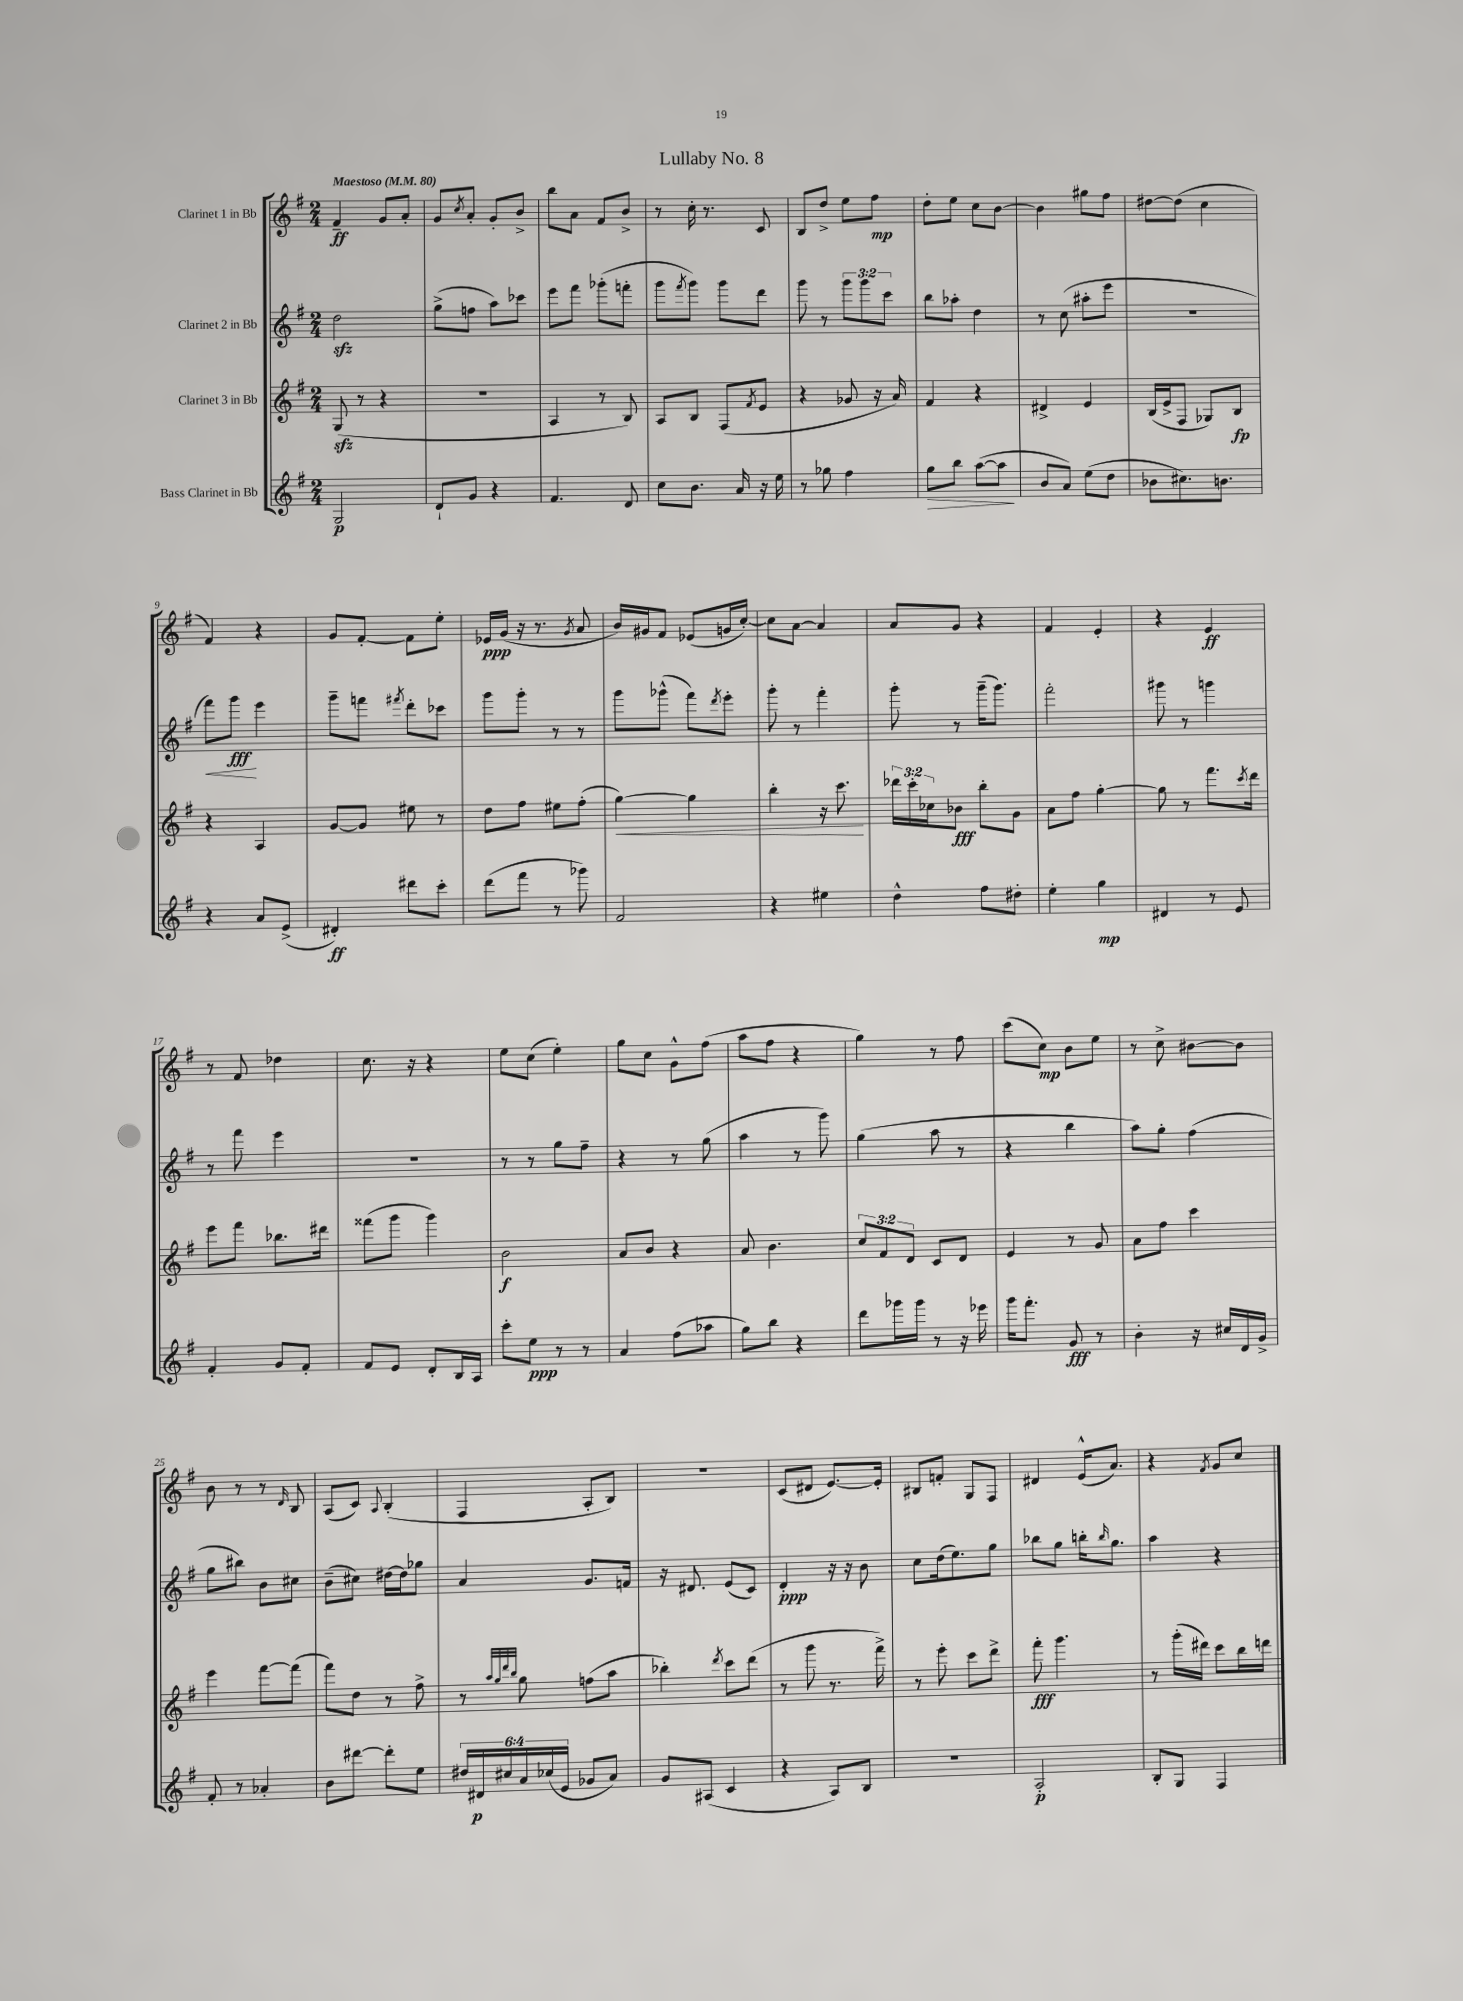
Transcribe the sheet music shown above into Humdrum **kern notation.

**kern	**dynam	**kern	**dynam	**kern	**dynam	**kern	**dynam
*part4	*part4	*part3	*part3	*part2	*part2	*part1	*part1
*staff4	*staff4	*staff3	*staff3	*staff2	*staff2	*staff1	*staff1
*I"Bass Clarinet in Bb	*	*I"Clarinet 3 in Bb	*	*I"Clarinet 2 in Bb	*	*I"Clarinet 1 in Bb	*
*clefG2	*	*clefG2	*	*clefG2	*	*clefG2	*
*k[f#]	*	*k[f#]	*	*k[f#]	*	*k[f#]	*
*M2/4	*	*M2/4	*	*M2/4	*	*M2/4	*
*MM80	*	*MM80	*	*MM80	*	*MM80	*
=1	=1	=1	=1	=1	=1	=1	=1
!	!	!	!	!	!	!LO:TX:a:B:t=Maestoso	!
2G/	p	(8Gzz/	.	2ddzz\	.	4f#~/	ff
.	.	8r	.	.	.	.	.
.	.	4r	.	.	.	8g/L	.
.	.	.	.	.	.	8a'/J	.
=2	=2	=2	=2	=2	=2	=2	=2
8d`/L	.	2r	.	(8gg^\L	.	8g/L	.
.	.	.	.	.	.	8qcc/	.
8g/J	.	.	.	8ffn\J	.	8a'/J	.
4r	.	.	.	8aa\L)	.	8g'/L	.
.	.	.	.	8ccc-X\J	.	8b^/J	.
=3	=3	=3	=3	=3	=3	=3	=3
4.f#/	.	4A/	.	8eee\L	.	8bb\L	.
.	.	.	.	8fff#\J	.	8a\J	.
.	.	8r	.	(8ggg-X'\L	.	8f#/L	.
8d/	.	8B/)	.	8fffn'\J	.	8b^/J	.
=4	=4	=4	=4	=4	=4	=4	=4
8cc\L	.	8A/L	.	8ggg\L	.	8r	.
.	.	.	.	8qfff#/	.	.	.
8.b\J	.	8B/J	.	8ggg\J)	.	16cc'\	.
.	.	.	.	.	.	8.r	.
.	.	(8F#/L	.	8ggg\L	.	.	.
16a/	.	.	.	.	.	.	.
.	.	8qf#/	.	.	.	.	.
16r	.	8e/J	.	8ddd\J	.	8c/	.
16ee\	.	.	.	.	.	.	.
=5	=5	=5	=5	=5	=5	=5	=5
8r	.	4r	.	8ggg\	.	8B/L	.
8gg-X\	.	.	.	8r	.	8dd^/J	.
4ff#\	.	8g-X/	.	12ggg\L	.	8ee\L	.
.	.	.	.	12ggg\	.	.	.
.	.	16r	.	.	.	8ff#\J	mp
.	.	.	.	12ccc\J	.	.	.
.	.	16a/)	.	.	.	.	.
=6	=6	=6	=6	=6	=6	=6	=6
!	!LO:HP:b	!	!	!	!	!	!
8gg\L	>	4f#/	.	8bb\L	.	8dd'\L	.
8bb\J	.	.	.	8aa-X'\J	.	8ee\J	.
([8aa\L	.	4r	.	4dd\	.	8cc\L	.
8aa\J]	.	.	.	.	.	[8b\J	.
.	]	.	.	.	.	.	.
=7	=7	=7	=7	=7	=7	=7	=7
8b/L	.	4d#X^/	.	8r	.	4b\]	.
8a/J)	.	.	.	(8cc\	.	.	.
(8ee\L	.	4e/	.	8aa#X'\L	.	8gg#X\L	.
8dd\J	.	.	.	8eee\J	.	8ff#\J	.
=8	=8	=8	=8	=8	=8	=8	=8
8b-X\L	.	(16B/LL	.	2r	.	[8dd#X\L	.
.	.	16e^/J	.	.	.	.	.
8.cc#X\)	.	8F#/J	.	.	.	(8dd#\J]	.
.	.	8G-X/L)	.	.	.	4cc\	.
8.bn\J	.	.	.	.	.	.	.
.	.	8B/J	fp	.	.	.	.
!!LO:LB:g=z
=9	=9	=9	=9	=9	=9	=9	=9
!	!	!	!	!	!LO:HP:b	!	!
4r	.	4r	.	8fff#\L)	<	4f#/)	.
.	.	.	.	8ggg\J	fff	.	.
8a/L	.	4A/	.	4eee\	[	4r	.
(8e^/J	.	.	.	.	.	.	.
=10	=10	=10	=10	=10	=10	=10	=10
4d#X'/)	ff	[8g/L	.	8ggg~\L	.	8g/L	.
.	.	8g/J]	.	8fffn\J	.	[8f#'/J	.
.	.	.	.	8qfff#X/	.	.	.
8ddd#X\L	.	8ee#X\	.	8ddd'\L	.	8f#\L]	.
8ccc'\J	.	8r	.	8ccc-X\J	.	8ee'\J	.
=11	=11	=11	=11	=11	=11	=11	=11
(8ddd\L	.	8dd\L	.	8ggg\L	.	16e-X/LL	ppp
.	.	.	.	.	.	(16g/JJ	.
8fff#\J	.	8ff#\J	.	8ggg'\J	.	16r	.
.	.	.	.	.	.	8.r	.
8r	.	8ee#X\L	.	8r	.	.	.
.	.	.	.	.	.	8qg/	.
8ggg-X\)	.	(8ff#'\J	.	8r	.	8a/	.
=12	=12	=12	=12	=12	=12	=12	=12
!	!	!	!LO:HP:b	!	!	!	!
2f#/	.	[4gg\)	<	8ggg\L	.	16b/LL)	.
.	.	.	.	.	.	16g#X/J	.
.	.	.	.	(8ggg-X^^\J	.	8f#/J	.
.	.	4gg\]	.	8fff#\L)	.	(8e-X/L	.
.	.	.	.	8qddd/	.	.	.
.	.	.	.	8eee'\J	.	16gn/L	.
.	.	.	.	.	.	[16cc'/JJ)	.
=13	=13	=13	=13	=13	=13	=13	=13
4r	.	4bb'\	.	8ggg'\	.	8cc\L]	.
.	.	.	.	8r	.	[8a\J	.
4ee#X\	.	16r	.	4fff#'\	.	4a/]	.
.	.	8.ccc\	.	.	.	.	.
.	.	.	[	.	.	.	.
=14	=14	=14	=14	=14	=14	=14	=14
4dd^^\	.	24ddd-X\LL	.	8ggg'\	.	8a/L	.
.	.	24ccc'\	.	.	.	.	.
.	.	24cc-X\J	.	.	.	.	.
.	.	8b-X\J	fff	8r	.	8g/J	.
8ff#\L	.	8bb'\L	.	(16ggg~\KL	.	4r	.
.	.	.	.	8.ggg\J)	.	.	.
8dd#X'\J	.	8g\J	.	.	.	.	.
=15	=15	=15	=15	=15	=15	=15	=15
4ee'\	.	8a\L	.	2fff#'\	.	4f#/	.
.	.	8ff#\J	.	.	.	.	.
4gg\	mp	[4gg'\	.	.	.	4e'/	.
=16	=16	=16	=16	=16	=16	=16	=16
4d#X/	.	8gg\]	.	8ggg#X\	.	4r	.
.	.	8r	.	8r	.	.	.
8r	.	8.fff#\L	.	4gggn\	.	4e/	ff
8e/	.	.	.	.	.	.	.
.	.	8qccc/	.	.	.	.	.
.	.	16ddd\Jk	.	.	.	.	.
!!LO:LB:g=z
=17	=17	=17	=17	=17	=17	=17	=17
4f#'/	.	8eee\L	.	8r	.	8r	.
.	.	8fff#\J	.	8fff#\	.	8f#/	.
8g/L	.	8.bb-X\L	.	4eee\	.	4dd-X\	.
8f#'/J	.	.	.	.	.	.	.
.	.	16ddd#X\Jk	.	.	.	.	.
=18	=18	=18	=18	=18	=18	=18	=18
8f#/L	.	(8fff##X\L	.	2r	.	8.cc\	.
8e/J	.	8ggg\J	.	.	.	.	.
.	.	.	.	.	.	16r	.
8d'/L	.	4ggg\)	.	.	.	4r	.
16B/L	.	.	.	.	.	.	.
16A/JJ	.	.	.	.	.	.	.
=19	=19	=19	=19	=19	=19	=19	=19
8ccc'\L	.	2b\	f	8r	.	8ee\L	.
8ee\J	ppp	.	.	8r	.	(8cc\J	.
8r	.	.	.	8gg\L	.	4ee'\)	.
8r	.	.	.	8ff#~\J	.	.	.
=20	=20	=20	=20	=20	=20	=20	=20
4a/	.	8a/L	.	4r	.	8gg\L	.
.	.	8b/J	.	.	.	8cc\J	.
(8ff#\L	.	4r	.	8r	.	8g^^\L	.
8aa-X\J	.	.	.	(8gg\	.	(8ff#\J	.
=21	=21	=21	=21	=21	=21	=21	=21
8gg\L)	.	8a/	.	4aa\	.	8aa\L	.
8bb\J	.	4.b\	.	.	.	8ff#\J	.
4r	.	.	.	8r	.	4r	.
.	.	.	.	8ggg\)	.	.	.
=22	=22	=22	=22	=22	=22	=22	=22
8ddd\L	.	12cc/L	.	(4gg\	.	4gg\)	.
.	.	12f#/	.	.	.	.	.
16ggg-X\L	.	.	.	.	.	.	.
.	.	12d/J	.	.	.	.	.
16ggg-\JJ	.	.	.	.	.	.	.
8r	.	8c/L	.	8aa\	.	8r	.
16r	.	8d/J	.	8r	.	8ff#\	.
16eee-X\	.	.	.	.	.	.	.
=23	=23	=23	=23	=23	=23	=23	=23
16ggg\KL	.	4e/	.	4r	.	(8ccc\L	.
8.fff#'\J	.	.	.	.	.	.	.
.	.	.	.	.	.	8cc\J)	mp
8g/	fff	8r	.	4bb\	.	8b\L	.
8r	.	8g/	.	.	.	8ee\J	.
=24	=24	=24	=24	=24	=24	=24	=24
4b'\	.	8a\L	.	8aa\L)	.	8r	.
.	.	8ff#\J	.	8gg'\J	.	8cc^\	.
16r	.	4ccc\	.	(4ff#\	.	[8b#X\L	.
16cc#X/LL	.	.	.	.	.	.	.
16d/	.	.	.	.	.	8b#\J]	.
16g^/JJ	.	.	.	.	.	.	.
!!LO:LB:g=z
=25	=25	=25	=25	=25	=25	=25	=25
8f#'/	.	4eee\	.	8gg\L	.	8b\	.
8r	.	.	.	8bb#X\J)	.	8r	.
4a-X'/	.	[8fff#\L	.	8b\L	.	8r	.
.	.	.	.	.	.	16qqd/	.
.	.	(8fff#\J]	.	8cc#X\J	.	8B/	.
=26	=26	=26	=26	=26	=26	=26	=26
8b\L	.	8fff#\L)	.	(8b~\L	.	(8A/L	.
[8ddd#X\J	.	8dd\J	.	8cc#X\J)	.	8c/J)	.
.	.	.	.	.	.	8qqA/	.
8ddd#'\L]	.	8r	.	[16dd#X\LL	.	(4B'/	.
.	.	.	.	16dd#\J]	.	.	.
8ee\J	.	8ff#^\	.	8gg-X\J	.	.	.
=27	=27	=27	=27	=27	=27	=27	=27
24dd#X/LL	.	8r	.	4a/	.	4F#/	.
24d#X/	p	.	.	.	.	.	.
24cc#X/	.	.	.	.	.	.	.
.	.	32qqaa/LLL	.	.	.	.	.
.	.	32qqgg/	.	.	.	.	.
.	.	32qqddd/	.	.	.	.	.
.	.	32qqbb/JJJ	.	.	.	.	.
24a/	.	8gg\	.	.	.	.	.
(24cc-X/	.	.	.	.	.	.	.
24e/JJ	.	.	.	.	.	.	.
8g-X/L	.	(8ffn\L	.	8.g/L	.	8A'/L	.
8a/J)	.	8aa\J	.	.	.	8B/J)	.
.	.	.	.	16fn/Jk	.	.	.
=28	=28	=28	=28	=28	=28	=28	=28
8g/L	.	4bb-X'\)	.	16r	.	2r	.
.	.	.	.	8.d#X/	.	.	.
(8A#X/J	.	.	.	.	.	.	.
.	.	8qddd/	.	.	.	.	.
4c/	.	8ccc\L	.	(8e/L	.	.	.
.	.	(8ddd\J	.	8c/J)	.	.	.
=29	=29	=29	=29	=29	=29	=29	=29
4r	.	8r	.	4d'/	ppp	(8c/L	.
.	.	8ggg\	.	.	.	8d#X/J	.
8A/L)	.	8.r	.	16r	.	[8.e/L)	.
.	.	.	.	16r	.	.	.
8B/J	.	.	.	8b\	.	.	.
.	.	16fff#^\)	.	.	.	16e'/Jk]	.
=30	=30	=30	=30	=30	=30	=30	=30
2r	.	8r	.	8cc\L	.	8B#X/L	.
.	.	8eee'\	.	(16dd\k	.	8fn'/J	.
.	.	.	.	8.ee\)	.	.	.
.	.	8ccc\L	.	.	.	8G/L	.
.	.	8ddd^\J	.	8gg\J	.	8F#/J	.
=31	=31	=31	=31	=31	=31	=31	=31
2A'/	p	8fff#'\	fff	8bb-X\L	.	4d#X/	.
.	.	4.ggg\	.	8gg\J	.	.	.
.	.	.	.	16bbn'\KL	.	(16e^^/KL	.
.	.	.	.	16qqbb/	.	.	.
.	.	.	.	8.gg\J	.	8.a/J)	.
=32	=32	=32	=32	=32	=32	=32	=32
8B'/L	.	8r	.	4aa\	.	4r	.
8G/J	.	(16ggg'\LL	.	.	.	.	.
.	.	16ddd#X\JJ)	.	.	.	.	.
.	.	.	.	.	.	8qf#/	.
4F#/	.	8ccc\L	.	4r	.	8g/L	.
.	.	16bb\L	.	.	.	8cc/J	.
.	.	16dddn\JJ	.	.	.	.	.
==	==	==	==	==	==	==	==
*-	*-	*-	*-	*-	*-	*-	*-
